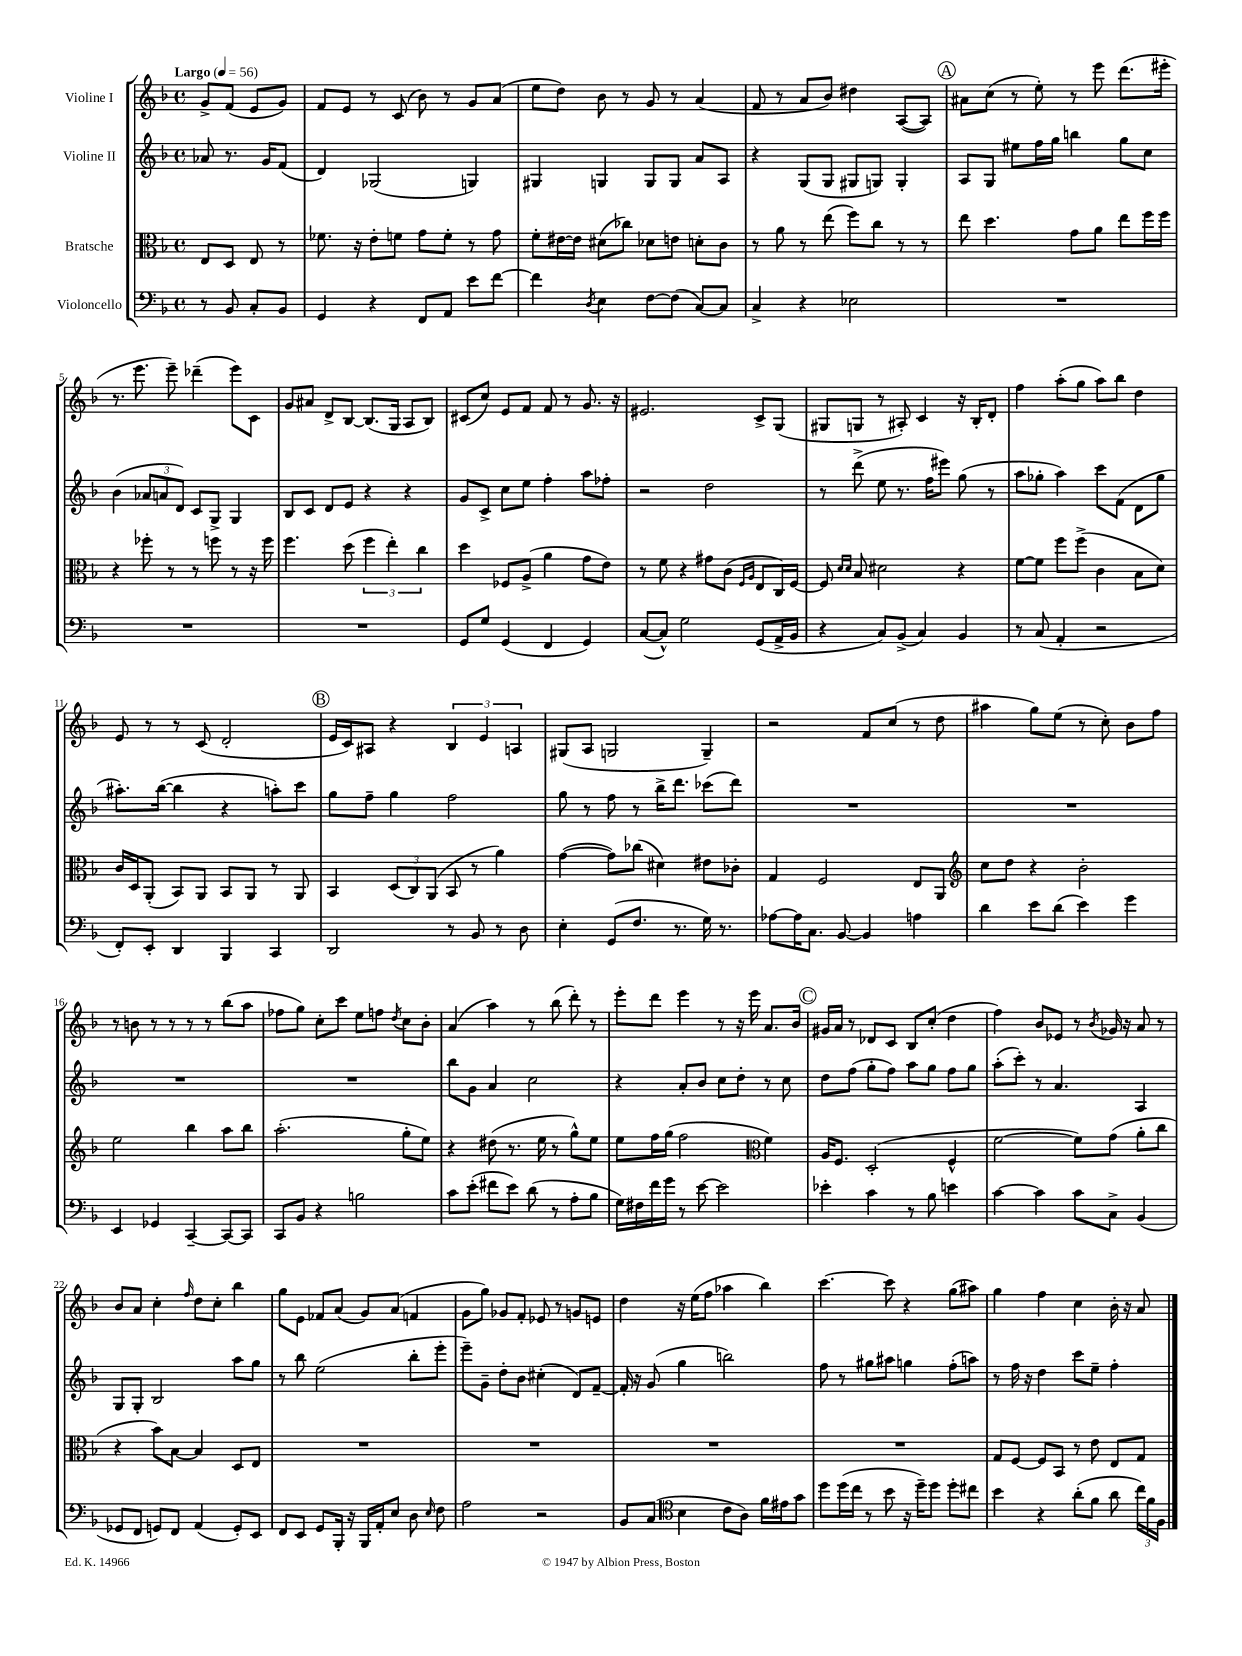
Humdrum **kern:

**kern	**kern	**kern	**kern
*staff4	*staff3	*staff2	*staff1
*clefF4	*clefC3	*clefG2	*clefG2
*k[b-]	*k[b-]	*k[b-]	*k[b-]
*M4/4	*M4/4	*M4/4	*M4/4
*met(c)	*met(c)	*met(c)	*met(c)
*MM56	*MM56	*MM56	*MM56
8r	8E	8a-	8g^
8BB-	8D	8.r	(8f
8C'	8E	.	8e
.	.	16g	.
8BB-	8r	(8f	8g)
=	=	=	=
4GG	8.f-	4d)	8f
.	.	.	8e
.	16r	.	.
4r	8e'	(2G-	8r
.	8f	.	(8c
8FF	8g	.	8b-)
8AA	8f'	.	8r
8e	8r	4G)	8g
[8f	8g	.	(8a
=	=	=	=
4f]	8f'	4G#	8ee
.	[16e#	.	8dd)
.	16e#]	.	.
8qD	.	.	.
4E	(8d#	4G	8b-
.	8cc-)	.	8r
[8F	8d-	8G	8g
(8F]	8e	8G	8r
[8C)	8d'	8a	(4a
8C]	8c	8A	.
=	=	=	=
4C^	8r	4r	8f
.	8a	.	8r
4r	8r	(8G	8a
.	(8ee	8G	8b-)
2E-	8ff)	8G#	4dd#
.	8cc	8G)	.
.	8r	4G'	([8A
.	8r	.	8A])
=	=	=	=
1r	8ee	8A	8a#
.	4.dd	8G	(8cc
.	.	8ee#	8r
.	.	16ff	8ee')
.	.	16gg	.
.	8g	4bb	8r
.	8a	.	8eee
.	8ee	8gg	(8.ddd
.	16ff	8cc	.
.	16ff	.	16eee#'
=	=	=	=
1r	4r	(4b-	8.r
.	.	.	8.eee
.	8ff-'	12a-	.
.	.	12a	.
.	8r	.	8eee~)
.	.	12d)	.
.	8r	8c	(4ddd-~
.	8ff	8G^	.
.	8r	4G	8eee)
.	16r	.	8c
.	16ff	.	.
=	=	=	=
1r	4.ff	8B-	8g
.	.	8c	8a#
.	.	8d	8d^
.	(8dd	8e	[8B-
.	6ff	4r	(8.B-]
.	6ee')	.	.
.	.	.	16G
.	.	4r	8A
.	6cc	.	.
.	.	.	8B-)
=	=	=	=
8GG	4dd	8g	(8c#
8G	.	8c^	8cc)
(4GG	8F-	8cc	8e
.	(8A^	8ee	8f
4FF	4a	4ff'	8f
.	.	.	8r
4GG)	8g	8aa	8.g
.	8e)	8ff-'	.
.	.	.	16r
=	=	=	=
([8C	8r	2r	2.e#
8C^^])	8f	.	.
2G	4r	.	.
.	8g#	2dd	.
.	(8c	.	.
.	16qqF	.	.
.	16qqA	.	.
(8GG	8E	.	8c^
16AA^	16C)	.	(8G
16BB-	[16F	.	.
=	=	=	=
4r	8F]	8r	8G#
.	16qqd	.	.
.	16qqd	.	.
.	8B-	(8ddd^	8G
8C)	2d#	8ee	8r
(8BB-^	.	8.r	8A#')
4C)	.	.	4c
.	.	16ff	.
.	.	8eee#)	.
4BB-	4r	(8gg	16r
.	.	.	16B-'
.	.	8r	8d'
=	=	=	=
8r	[8f	8aa	4ff
(8C	8f]	8gg-'	.
4AA'	8ff	4aa)	(8aa'
.	(8ff^	.	8gg
2r	4c	8ccc	8aa)
.	.	(8f	8bb-
.	8B-	8d	4dd
.	8d)	8gg-	.
=	=	=	=
8FF')	16c	8.aa#')	8e
.	16D	.	.
8EE'	(8AA'	.	8r
.	.	([16bb-	.
4DD	8BB-)	4bb-]	8r
.	8AA	.	(8c
4BBB-	8BB-	4r	2d'
.	8AA	.	.
4CC	8r	8aa')	.
.	8AA	8ccc	.
=	=	=	=
2DD	4BB-	8gg	16e
.	.	.	16c)
.	.	8ff~	8A#
.	(12D	4gg	4r
.	12C)	.	.
.	(12AA	.	.
8r	8BB-	2ff	6B-
8BB-	8r	.	.
.	.	.	6e
8r	4a)	.	.
.	.	.	6A
8D	.	.	.
=	=	=	=
4E'	([4g	8gg	(8G#
.	.	8r	8A
(8GG	8g])	8ff	2G
8.F	(8cc-	8r	.
.	4d#)	16bb-^	.
8.r	.	8.ddd	.
16G)	8e#	(8ccc-	4G~)
8.r	.	.	.
.	8c-'	8ddd)	.
=	=	=	=
[8A-	4G	1r	2r
16A-]	.	.	.
8.C	.	.	.
.	2F	.	.
[8BB-	.	.	.
4BB-]	.	.	8f
.	.	.	(8cc
4A	8E	.	8r
.	8AA	.	8dd
=	=	=	=
*	*clefG2	*	*
4d	8cc	1r	4aa#
.	8dd	.	.
8e	4r	.	8gg)
(8d	.	.	(8ee
4e)	2b-'	.	8r
.	.	.	8cc')
4g	.	.	8b-
.	.	.	8ff
=	=	=	=
4EE	2ee	1r	8r
.	.	.	8b
4GG-	.	.	8r
.	.	.	8r
[4CC~	4bb-	.	8r
.	.	.	8r
8CC_	8aa	.	(8bb-
8CC]	8bb-	.	8aa
=	=	=	=
8CC	(2.aa'	1r	8ff-
8BB-	.	.	8gg)
4r	.	.	8cc'
.	.	.	8ccc
2B	.	.	8ee
.	.	.	8ff
.	.	.	8qdd
.	8gg'	.	8cc
.	8ee)	.	8b-'
=	=	=	=
8c	4r	8bb-	(4a
(8e'	.	8g	.
8f#	(8dd#	4a	4aa)
8e)	8.r	.	.
(8d	.	2cc	8r
.	16ee	.	.
8r	8r	.	(8bb-
8A'	8gg^^)	.	8ddd')
8B-	8ee	.	8r
=	=	=	=
16G)	8ee	4r	8eee'
16F#	.	.	.
16f	16ff	.	8ddd
16g	(16gg	.	.
8r	2ff	8a'	4eee
[8e	.	8b-	.
2e]	.	8cc	8r
.	.	8dd'	16r
.	.	.	16eee
*	*clefC3	*	*
.	4f)	8r	8.a
.	.	8cc	.
.	.	.	16b-
=	=	=	=
4e-'	16A	8dd	16g#
.	8.F	.	16a
.	.	(8ff	8r
4c	(2D'	8gg'	8d-
.	.	8ff)	8c
8r	.	8aa	8B-
8B-	.	8gg	(8cc'
4e	4F^^	8ff	4dd
.	.	8gg	.
=	=	=	=
[4c	[2f	(8aa'	4ff)
.	.	8ccc')	.
4c]	.	8r	8b-
.	.	4.a	8e-
8c	8f])	.	8r
.	.	.	8qb-
8C^	(8g	.	16g-
.	.	.	16r
(4BB-	8a'	4A	8a
.	8cc	.	8r
=	=	=	=
8GG-	4r	8G	8b-
8FF	.	8G'	8a
8GG)	8b-)	2B-	4cc'
8FF	[8B-	.	.
.	.	.	16qqff
(4AA	4B-]	.	8dd
.	.	.	8cc'
8GG')	8D	8aa	4bb-
8EE	8E	8gg	.
=	=	=	=
8FF	1r	8r	8gg
8EE	.	8bb-	8e
8GG	.	(2ee	8f-
16BBB-'	.	.	(8a
16r	.	.	.
16BBB-	.	.	8g)
16AA'	.	.	.
8E	.	.	(8a
8D	.	8bb-'	4f
16qqE	.	.	.
8F	.	8eee'	.
=	=	=	=
2A	1r	8eee~)	8g
.	.	8g~	8gg)
.	.	8dd'	8g-
.	.	8b-	8f'
2r	.	(4cc#'	8e-
.	.	.	8r
.	.	8d)	8g
.	.	[8f~	8e
=	=	=	=
8BB-	1r	16f']	4dd
.	.	16r	.
(8C	.	(8g	.
*clefC4	*	*	*
4B-	.	4gg	16r
.	.	.	(16ee
.	.	.	8ff
8c	.	2bb)	4aa-
8A)	.	.	.
16f	.	.	4bb-)
16e#	.	.	.
8g	.	.	.
=	=	=	=
8dd	1r	8ff	[4.ccc
(16dd	.	8r	.
16cc	.	.	.
8r	.	8gg#	.
8b-	.	8aa#	8ccc]
16r	.	4gg	4r
16dd~)	.	.	.
8dd	.	.	.
8dd'	.	(8ff'	(8gg
8cc#	.	8aa)	8aa#)
=	=	=	=
4b-	8G	8r	4gg
.	[8F	16ff	.
.	.	16r	.
4r	8F]	4dd	4ff
.	8BB-	.	.
(8a'	8r	8ccc	4cc
8f	8e	8ee~	.
8a	8E	4ff'	16b-'
.	.	.	16r
24cc)	8G	.	8a
24f	.	.	.
24F	.	.	.
==	==	==	==
*-	*-	*-	*-
